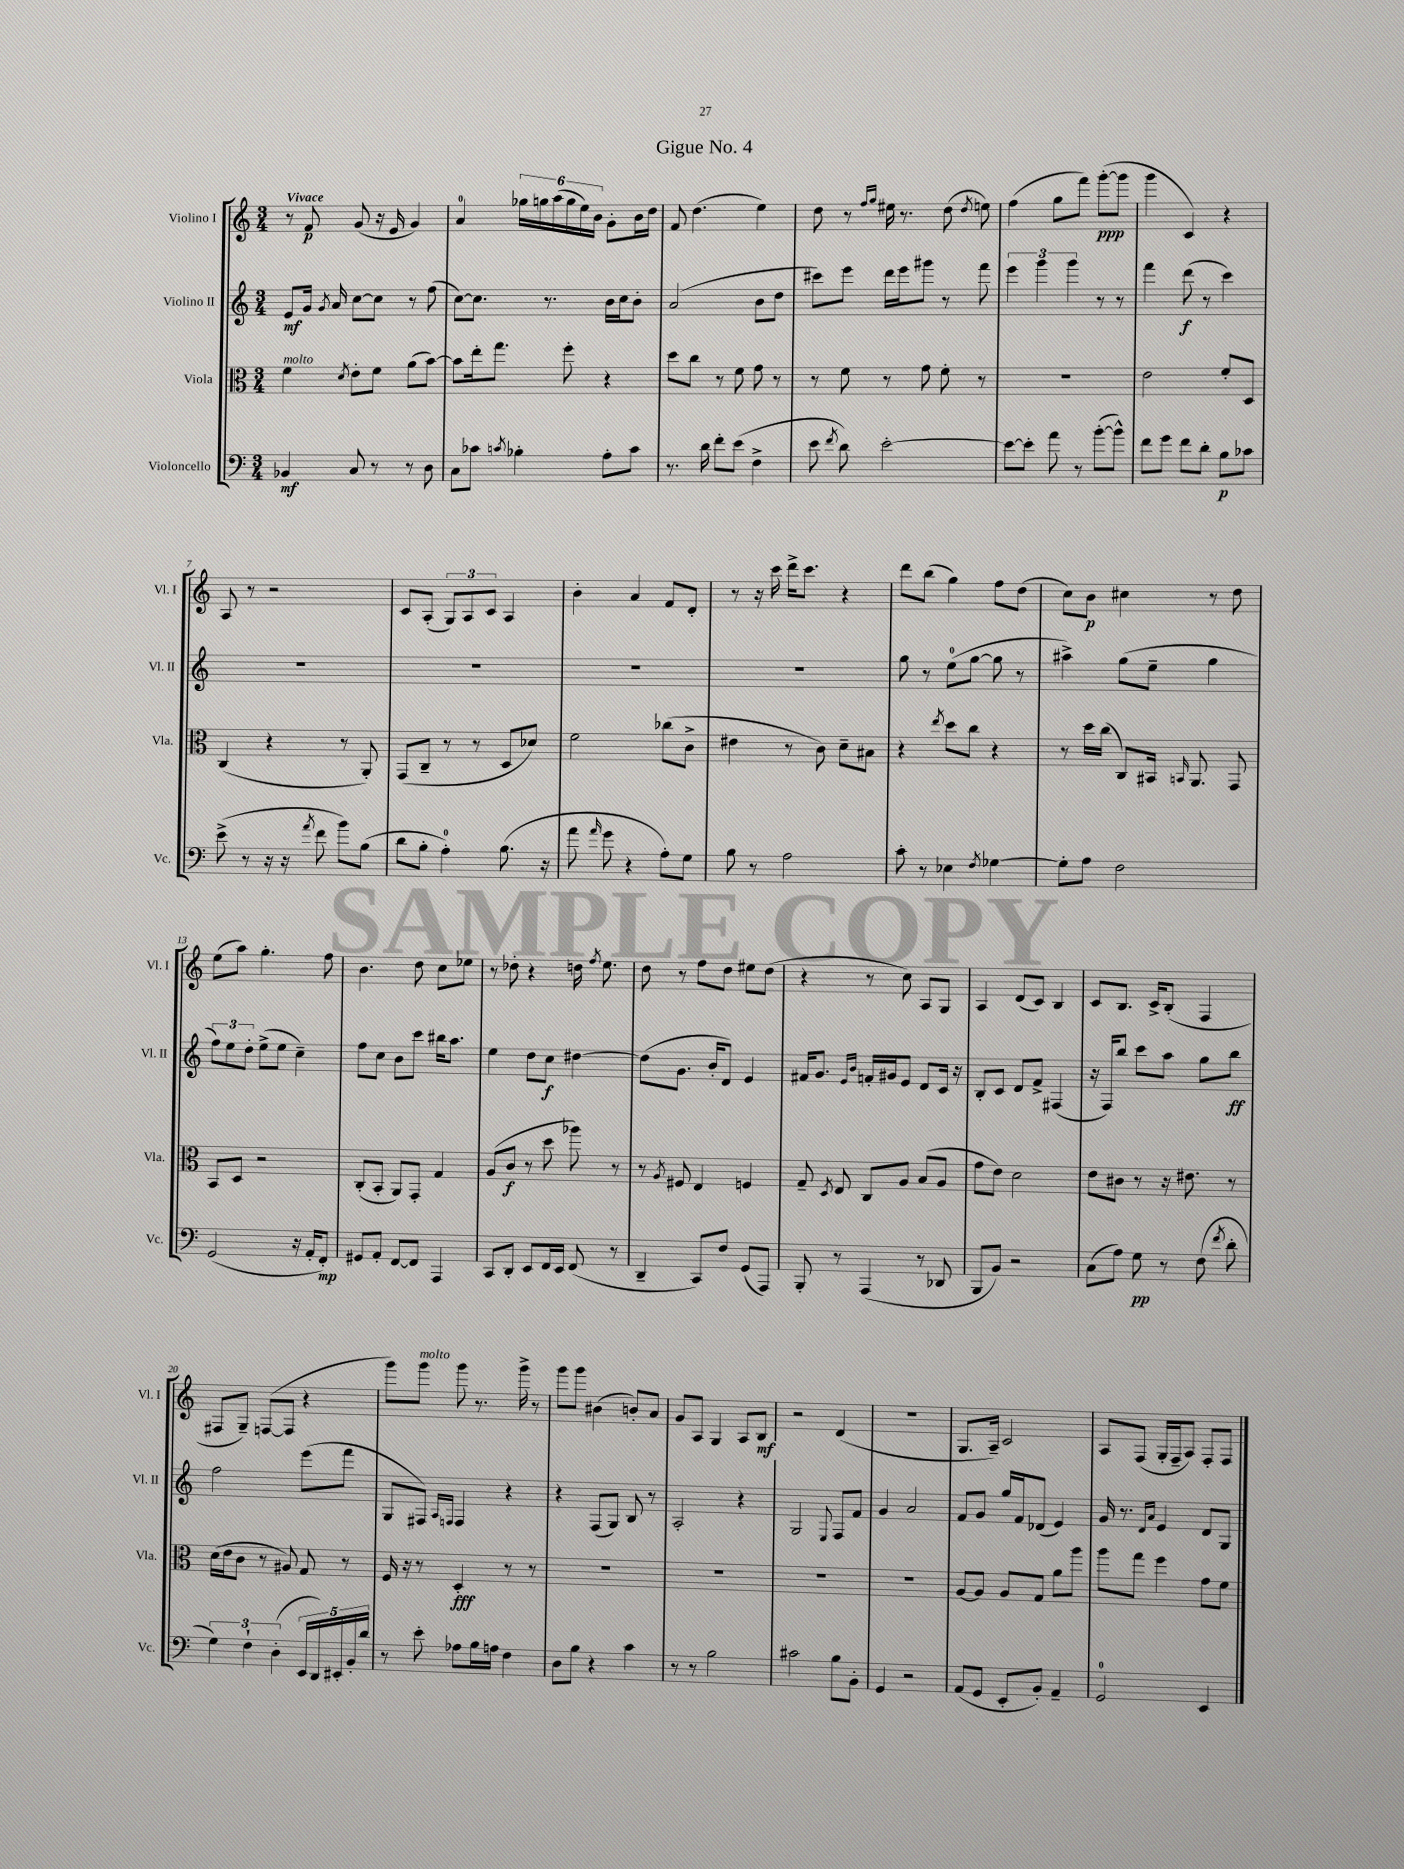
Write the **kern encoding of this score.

**kern	**dynam	**kern	**dynam	**kern	**dynam	**kern	**dynam
*part4	*part4	*part3	*part3	*part2	*part2	*part1	*part1
*staff4	*staff4	*staff3	*staff3	*staff2	*staff2	*staff1	*staff1
*I"Violoncello	*	*I"Viola	*	*I"Violino II	*	*I"Violino I	*
*I'Vc.	*	*I'Vla.	*	*I'Vl. II	*	*I'Vl. I	*
*clefF4	*	*clefC3	*	*clefG2	*	*clefG2	*
*k[]	*	*k[]	*	*k[]	*	*k[]	*
*M3/4	*	*M3/4	*	*M3/4	*	*M3/4	*
=1	=1	=1	=1	=1	=1	=1	=1
!	!	!	!	!	!	!LO:TX:a:B:t=Vivace	!
!	!	!LO:TX:a:i:t=molto	!	!	!	!	!
4BB-X/	mf	4f\	.	8e/L	mf	8r	.
.	.	.	.	16g/Jk	.	8f/	p
.	.	.	.	8qg/	.	.	.
.	.	.	.	16a/	.	.	.
.	.	8qd/	.	.	.	.	.
8C/	.	8e'\L	.	[8cc\L	.	(8g/	.
8r	.	8f\J	.	8cc\J]	.	16r	.
.	.	.	.	.	.	16e/	.
8r	.	(8a\L	.	8r	.	4g/)	.
8D\	.	[8b\J)	.	(8ff\	.	.	.
=2	=2	=2	=2	=2	=2	=2	=2
8C\L	.	8b\L]	.	[8cc\L)	.	4a/	.
8c-X\J	.	16ee'\k	.	8.cc\J]	.	.	.
.	.	8.gg\J	.	.	.	.	.
8qcn/	.	.	.	.	.	.	.
4B-X'\	.	.	.	.	.	24gg-X\LL	.
.	.	.	.	.	.	24ggn\	.
.	.	.	.	8.r	.	.	.
.	.	.	.	.	.	(24aa\	.
.	.	8ff'\	.	.	.	24gg\	.
.	.	.	.	.	.	24ee\)	.
.	.	.	.	.	.	24b\JJ	.
8A'\L	.	4r	.	16b\LL	.	8g'\L	.
.	.	.	.	16cc\J	.	.	.
8c\J	.	.	.	8b'\J	.	16b\L	.
.	.	.	.	.	.	16dd\JJ	.
=3	=3	=3	=3	=3	=3	=3	=3
8.r	.	8dd\L	.	(2a/	.	8f/	.
.	.	8cc\J	.	.	.	(4.dd\	.
16d\	.	.	.	.	.	.	.
8f'\L	.	8r	.	.	.	.	.
(8e\J	.	8f\	.	.	.	.	.
4F^\	.	8g\	.	8b\L	.	4ee\)	.
.	.	8r	.	8dd\J	.	.	.
=4	=4	=4	=4	=4	=4	=4	=4
8e\	.	8r	.	8ccc#X\L)	.	8dd\	.
8qf/	.	.	.	.	.	.	.
8d\)	.	8f\	.	8eee\J	.	8r	.
.	.	.	.	.	.	16qqff/LL	.
.	.	.	.	.	.	16qqgg/JJ	.
[2e'\	.	8r	.	16ddd\LL	.	16ee#X\	.
.	.	.	.	16eee\J	.	8.r	.
.	.	8g\	.	8ggg#X\J	.	.	.
.	.	8f'\	.	8r	.	(8dd\	.
.	.	.	.	.	.	8qdd/	.
.	.	8r	.	8fff\	.	8een\)	.
=5	=5	=5	=5	=5	=5	=5	=5
8e\L_	.	2.r	.	6eee\	.	(4ff\	.
8e'\J]	.	.	.	.	.	.	.
.	.	.	.	6ggg\	.	.	.
8a\	.	.	.	.	.	8gg\L	.
.	.	.	.	6ggg\	.	.	.
8r	.	.	.	.	.	8fff\J)	.
([8b'\L	.	.	.	8r	.	([8ggg'\L	ppp
8b^^\J])	.	.	.	8r	.	8ggg\J]	.
=6	=6	=6	=6	=6	=6	=6	=6
8f\L	.	2e\	.	4fff\	.	4ggg\	.
8g\J	.	.	.	.	.	.	.
8f\L	.	.	.	(8ddd\	f	4c/)	.
8d'\J	.	.	.	8r	.	.	.
8B\L	p	8f'/L	.	4ccc\)	.	4r	.
8c-X\J	.	8D/J	.	.	.	.	.
!!LO:LB:g=z
=7	=7	=7	=7	=7	=7	=7	=7
(8e^\	.	(4C/	.	2.r	.	8A/	.
8r	.	.	.	.	.	8r	.
16r	.	4r	.	.	.	2r	.
16r	.	.	.	.	.	.	.
8qa/	.	.	.	.	.	.	.
8f\	.	.	.	.	.	.	.
8b\L)	.	8r	.	.	.	.	.
(8B\J	.	8AA'/)	.	.	.	.	.
=8	=8	=8	=8	=8	=8	=8	=8
8d\L	.	(8GG/L	.	2.r	.	8c/L	.
8B'\J	.	8C~/J	.	.	.	(8A'/J	.
4A'\)	.	8r	.	.	.	12G/L)	.
.	.	.	.	.	.	12A/	.
.	.	8r	.	.	.	.	.
.	.	.	.	.	.	12c/J	.
(8.B\	.	8D/L	.	.	.	4A/	.
.	.	8d-X/J)	.	.	.	.	.
16r	.	.	.	.	.	.	.
=9	=9	=9	=9	=9	=9	=9	=9
8a\	.	2f\	.	2.r	.	4b'\	.
16qqa/	.	.	.	.	.	.	.
8g\	.	.	.	.	.	.	.
4r	.	.	.	.	.	4a/	.
8A'\L)	.	(8cc-X\L	.	.	.	8f/L	.
8G\J	.	8c^\J	.	.	.	8d'/J	.
=10	=10	=10	=10	=10	=10	=10	=10
8B\	.	4e#X\	.	2.r	.	8r	.
8r	.	.	.	.	.	16r	.
.	.	.	.	.	.	16ccc\	.
2A\	.	8r	.	.	.	16ddd^\KL	.
.	.	.	.	.	.	8.ccc\J	.
.	.	8c\)	.	.	.	.	.
.	.	8d~\L	.	.	.	4r	.
.	.	8B#X\J	.	.	.	.	.
=11	=11	=11	=11	=11	=11	=11	=11
8c'\	.	4r	.	8gg\	.	8ddd\L	.
8r	.	.	.	8r	.	(8bb\J	.
.	.	8qee/	.	.	.	.	.
4E-X\	.	8dd\L	.	(8ee\L	.	4gg\)	.
.	.	8cc\J	.	[8gg\J	.	.	.
8qF/	.	.	.	.	.	.	.
[4G-X\	.	4r	.	8gg\]	.	8ff\L	.
.	.	.	.	8r	.	(8dd\J	.
=12	=12	=12	=12	=12	=12	=12	=12
8G-'\L]	.	8r	.	4aa#X^\)	.	8cc\L)	.
8A\J	.	16dd\LL	.	.	.	8b\J	p
.	.	(16cc\JJ	.	.	.	.	.
2F\	.	8C/L)	.	(8gg\L	.	4cc#X\	.
.	.	16BB#X/Jk	.	8ee~\J	.	.	.
.	.	16qqBBn/	.	.	.	.	.
.	.	8.AA/	.	.	.	.	.
.	.	.	.	4gg\	.	8r	.
.	.	8GG/	.	.	.	8dd\	.
!!LO:LB:g=z
=13	=13	=13	=13	=13	=13	=13	=13
(2GG/	.	8BB/L	.	12ff\L)	.	(8ee\L	.
.	.	.	.	12ee\	.	.	.
.	.	8D/J	.	.	.	8aa\J)	.
.	.	.	.	12dd'\J	.	.	.
.	.	2r	.	(8ee^\L	.	4.gg'\	.
.	.	.	.	8ee\J	.	.	.
16r	.	.	.	4cc~\)	.	.	.
16AA'/KL	.	.	.	.	.	.	.
8FF'/J)	mp	.	.	.	.	8ff\	.
=14	=14	=14	=14	=14	=14	=14	=14
8GG#X/L	.	(8C'/L	.	8ff\L	.	4.b\	.
8AA'/J	.	8BB'/J	.	8cc\J	.	.	.
[8FF/L	.	8AA/L)	.	8b\L	.	.	.
8FF/J]	.	8GG'/J	.	8ccc\J	.	8dd\	.
4AAA/	.	4G/	.	16bb#X\KL	.	8cc\L	.
.	.	.	.	8.aa\J	.	.	.
.	.	.	.	.	.	8ee-X\J	.
=15	=15	=15	=15	=15	=15	=15	=15
8CC/L	.	(8A/L	.	4ee\	.	8r	.
8DD'/J	.	8c/J	f	.	.	8dd-X'\	.
8EE/L	.	8r	.	8dd\L	.	4r	.
16FF/L	.	8dd\	.	8cc\J	f	.	.
16EE/JJ	.	.	.	.	.	.	.
(8FF/	.	8aa-X\)	.	[4dd#X\	.	16ddn\	.
.	.	.	.	.	.	8qff/	.
.	.	.	.	.	.	8.ee\	.
8r	.	8r	.	.	.	.	.
=16	=16	=16	=16	=16	=16	=16	=16
4DD~/	.	8r	.	(8dd#\L]	.	8dd\	.
.	.	8qA/	.	.	.	.	.
.	.	8F#X/	.	8.g\J	.	8r	.
8CC/L)	.	4E/	.	.	.	8ff\L	.
.	.	.	.	16b'/KL	.	.	.
8F/J	.	.	.	8d/J)	.	8dd\J	.
(8GG/L	.	4Fn/	.	4e/	.	8ee#X\L	.
8AAA/J)	.	.	.	.	.	(8dd\J	.
=17	=17	=17	=17	=17	=17	=17	=17
8BBB'/	.	8G~/	.	16f#X/KL	.	4r	.
.	.	.	.	8.g/J	.	.	.
.	.	8qD/	.	.	.	.	.
8r	.	8E/	.	.	.	.	.
.	.	.	.	16qqe/LL	.	.	.
.	.	.	.	16qqb/JJ	.	.	.
(4AAA/	.	8C/L	.	16fn'/LL	.	8r	.
.	.	.	.	16g#X/J	.	.	.
.	.	8A/J	.	8e/J	.	8cc\)	.
8r	.	(8B/L	.	8d/L	.	8A/L	.
8DD-X/	.	8A/J	.	16c/Jk	.	8G/J	.
.	.	.	.	16r	.	.	.
=18	=18	=18	=18	=18	=18	=18	=18
8BBB/L	.	8g\L	.	8B'/L	.	4A/	.
8BB/J)	.	8e\J)	.	8c/J	.	.	.
2r	.	2d\	.	8d/L	.	(8d/L	.
.	.	.	.	8f^/J	.	8c/J)	.
.	.	.	.	(4F#X/	.	4B/	.
=19	=19	=19	=19	=19	=19	=19	=19
(8C\L	.	8e\L	.	16r	.	8c/L	.
.	.	.	.	16F/KL)	.	.	.
8A\J)	.	8c#X\J	.	8bb/J	.	8.B/J	.
8G\	pp	8r	.	8ccc\L	.	.	.
.	.	.	.	.	.	16c^/KL	.
8r	.	16r	.	8aa\J	.	(8B'/J	.
.	.	8.e#X\	.	.	.	.	.
(8F\	.	.	.	8gg\L	.	4F/	.
8qf/	.	.	.	.	.	.	.
8d'\	.	8r	.	8bb\J	ff	.	.
!!LO:LB:g=z
=20	=20	=20	=20	=20	=20	=20	=20
6G\)	.	(16d\LL	.	2ff\	.	8F#X/L	.
.	.	16e\J	.	.	.	.	.
.	.	8c\J	.	.	.	8G~/J)	.
6F`\	.	.	.	.	.	.	.
.	.	8r	.	.	.	([8Fn/L	.
(6D'\	.	.	.	.	.	.	.
.	.	8A#X/)	.	.	.	8F/J]	.
20EE/LL	.	8G/	.	(8eee\L	.	4r	.
20DD/)	.	.	.	.	.	.	.
20EE#X'/	.	.	.	.	.	.	.
.	.	8r	.	8fff\J	.	.	.
20BB'/	.	.	.	.	.	.	.
20d/JJ	.	.	.	.	.	.	.
=21	=21	=21	=21	=21	=21	=21	=21
8r	.	16F/	.	8G/L	.	8ggg\L)	.
.	.	16r	.	.	.	.	.
!	!	!	!	!	!	!LO:TX:a:i:t=molto	!
8e'\	.	8r	.	8F#X/J)	.	8ggg\J	.
.	.	.	.	16qqA/LL	.	.	.
.	.	.	.	16qqFn/JJ	.	.	.
8A-X\L	.	4D'/	fff	4F/	.	8ggg\	.
16B\L	.	.	.	.	.	8.r	.
16An\JJ	.	.	.	.	.	.	.
4F\	.	8r	.	4r	.	.	.
.	.	.	.	.	.	16ggg^\	.
.	.	8r	.	.	.	8r	.
=22	=22	=22	=22	=22	=22	=22	=22
8D\L	.	2.r	.	4r	.	8ggg\L	.
8B\J	.	.	.	.	.	8ggg\J	.
4r	.	.	.	(8F/L	.	(4b#X\	.
.	.	.	.	8G/J)	.	.	.
4c\	.	.	.	8B/	.	8bn'/L)	.
.	.	.	.	8r	.	8a/J	.
=23	=23	=23	=23	=23	=23	=23	=23
8r	.	2.r	.	2A'/	.	8g/L	.
8r	.	.	.	.	.	8A/J	.
2B\	.	.	.	.	.	4G/	.
.	.	.	.	4r	.	8A/L	.
.	.	.	.	.	.	8B/J	mf
=24	=24	=24	=24	=24	=24	=24	=24
2c#X\	.	2.r	.	2G/	.	2r	.
.	.	.	.	8qqE/	.	.	.
8B\L	.	.	.	8F/L	.	(4d/	.
8BB'\J	.	.	.	8f/J	.	.	.
=25	=25	=25	=25	=25	=25	=25	=25
4GG/	.	2.r	.	4g/	.	2.r	.
2r	.	.	.	2a/	.	.	.
=26	=26	=26	=26	=26	=26	=26	=26
(8AA/L	.	[8A/L	.	8f/L	.	8.G/L	.
8GG/J	.	8A/J]	.	8g/J	.	.	.
.	.	.	.	.	.	16A~/Jk)	.
8EE'/L	.	8A/L	.	16gg/LL	.	2c/	.
.	.	.	.	16f/J	.	.	.
8BB'/J)	.	8G/J	.	(8d-X/J	.	.	.
4AA~/	.	8a\L	.	4e/)	.	.	.
.	.	8aa\J	.	.	.	.	.
=27	=27	=27	=27	=27	=27	=27	=27
2GG/	.	8aa\L	.	16g/	.	8A/L	.
.	.	.	.	8.r	.	.	.
.	.	8gg\J	.	.	.	(8F/J	.
.	.	.	.	16qqd/LL	.	.	.
.	.	.	.	16qqa/JJ	.	.	.
.	.	4ff\	.	4e/	.	16G'/LL	.
.	.	.	.	.	.	16F~/J	.
.	.	.	.	.	.	8A/J)	.
4EE/	.	8g\L	.	8d/L	.	8F'/L	.
.	.	8f\J	.	8G/J	.	8F/J	.
==	==	==	==	==	==	==	==
*-	*-	*-	*-	*-	*-	*-	*-
